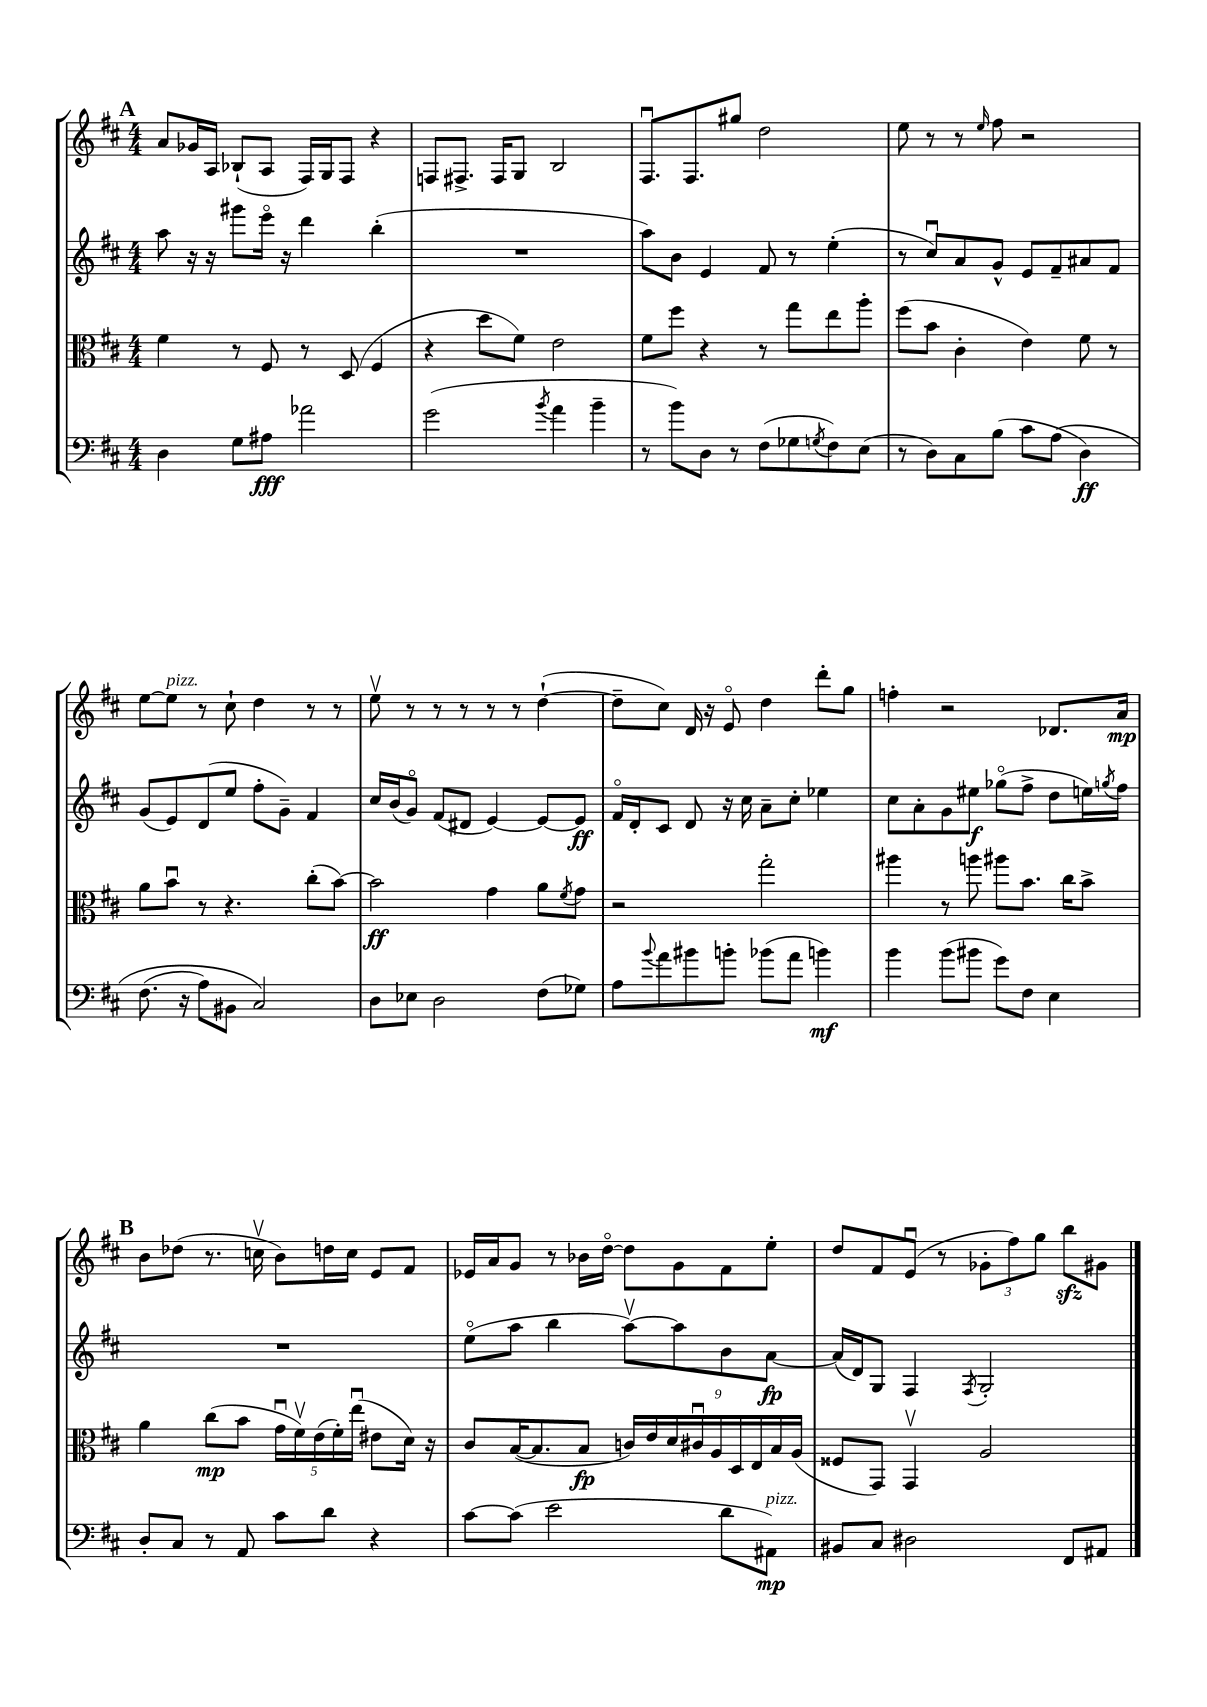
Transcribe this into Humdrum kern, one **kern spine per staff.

**kern	**kern	**kern	**kern
*staff4	*staff3	*staff2	*staff1
*clefF4	*clefC3	*clefG2	*clefG2
*k[f#c#]	*k[f#c#]	*k[f#c#]	*k[f#c#]
*M4/4	*M4/4	*M4/4	*M4/4
4D	4f#	8aa	8a
.	.	16r	16g-
.	.	16r	16A
8G	8r	8ggg#	(8B-`
8A#	8F#	16eeeo	8A
.	.	16r	.
2a-	8r	4ddd	16F#)
.	.	.	16G
.	(8D	.	8F#
.	4F#	(4bb'	4r
=	=	=	=
(2g	4r	1r	8F
.	.	.	8.F#^
.	8dd	.	.
.	.	.	16F#
.	8f#)	.	8G
8qb	.	.	.
4a	2e	.	2B
4b~	.	.	.
=	=	=	=
8r	8f#	8aa)	8.F#u
8b)	8ff#	8b	.
.	.	.	8.F#
8D	4r	4e	.
8r	.	.	8gg#
(8F#	8r	8f#	2dd
8G-	8gg	8r	.
8qG	.	.	.
8F#)	8ee	(4ee'	.
(8E	8aa'	.	.
=	=	=	=
8r	(8ff#	8r	8ee
8D)	8b	8cc#u)	8r
8C#	4c#'	8a	8r
.	.	.	16qqee
(8B	.	8g^^	8ff#
8c#	4e)	8e	2r
&(8A	.	8f#~	.
4D)	8f#	8a#	.
.	8r	8f#	.
=	=	=	=
(8.F#	8a	(8g	[8ee
.	8bu	8e)	8ee]
16r	.	.	.
8A)	8r	(8d	8r
8BB#	4.r	8ee	8cc#`
2C#&)	.	8ff#'	4dd
.	.	8g~)	.
.	(8cc#'	4f#	8r
.	[8b)	.	8r
=	=	=	=
8D	2b]	16cc#	8eev
.	.	(16b	.
8E-	.	8go)	8r
2D	.	(8f#	8r
.	.	8d#	8r
.	4g	[4e)	8r
.	.	.	8r
(8F#	8a	8e_	([4dd`
.	8qf#	.	.
8G-)	8g	8e]	.
=	=	=	=
8A	2r	16f#o	8dd~]
.	.	16d'	.
8qqb	.	.	.
8a	.	8c#	8cc#)
8b#	.	8d	16d
.	.	.	16r
8b'	.	16r	8eo
.	.	16cc#	.
(8b-	2gg'	8a~	4dd
8a	.	8cc#'	.
4b)	.	4ee-	8ddd'
.	.	.	8gg
=	=	=	=
4b	4aa#	8cc#	4ff'
.	.	8a'	.
(8b	8r	8g	2r
8b#	8aa	8ee#	.
8g)	8aa#	(8gg-o	.
8F#	8.b	8ff#^	.
4E	.	8dd	8.d-
.	16cc#	.	.
.	8b^	16ee)	.
.	.	8qgg	.
.	.	16ff#	16a
=	=	=	=
8D'	4a	1r	8b
8C#	.	.	(8dd-
8r	(8cc#	.	8.r
8AA	8b	.	.
.	.	.	16ccv
8c#	20gu	.	8b)
.	20f#v)	.	.
.	(20e	.	.
8d	.	.	16dd
.	20f#')	.	.
.	.	.	16cc
.	(20eeu	.	.
4r	8e#	.	8e
.	16d)	.	8f#
.	16r	.	.
=	=	=	=
[8c#	8c#	(8eeo	16e-
.	.	.	16a
(8c#]	([16B	8aa	8g
.	8.B]	.	.
2e	.	4bb	8r
.	8B	.	16b-
.	.	.	[16ddo
.	18c)	[8aav)	8dd]
.	18e	.	.
.	18d	.	.
.	.	8aa]	8g
.	18c#u	.	.
.	18A	.	.
8d	.	8b	8f#
.	18D	.	.
.	18E	.	.
8AA#)	.	[8a	8ee'
.	18B	.	.
.	(18A	.	.
=	=	=	=
8BB#	8F##	(16a]	8dd
.	.	16d)	.
8C#	8GG)	8G	8f#
2D#	4GGv	4F#	(8eu
.	.	.	8r
.	.	8qF#	.
.	2A	2G'	12g-'
.	.	.	12ff#)
.	.	.	12gg
8FF#	.	.	8bb
8AA#	.	.	8g#
==	==	==	==
*-	*-	*-	*-
